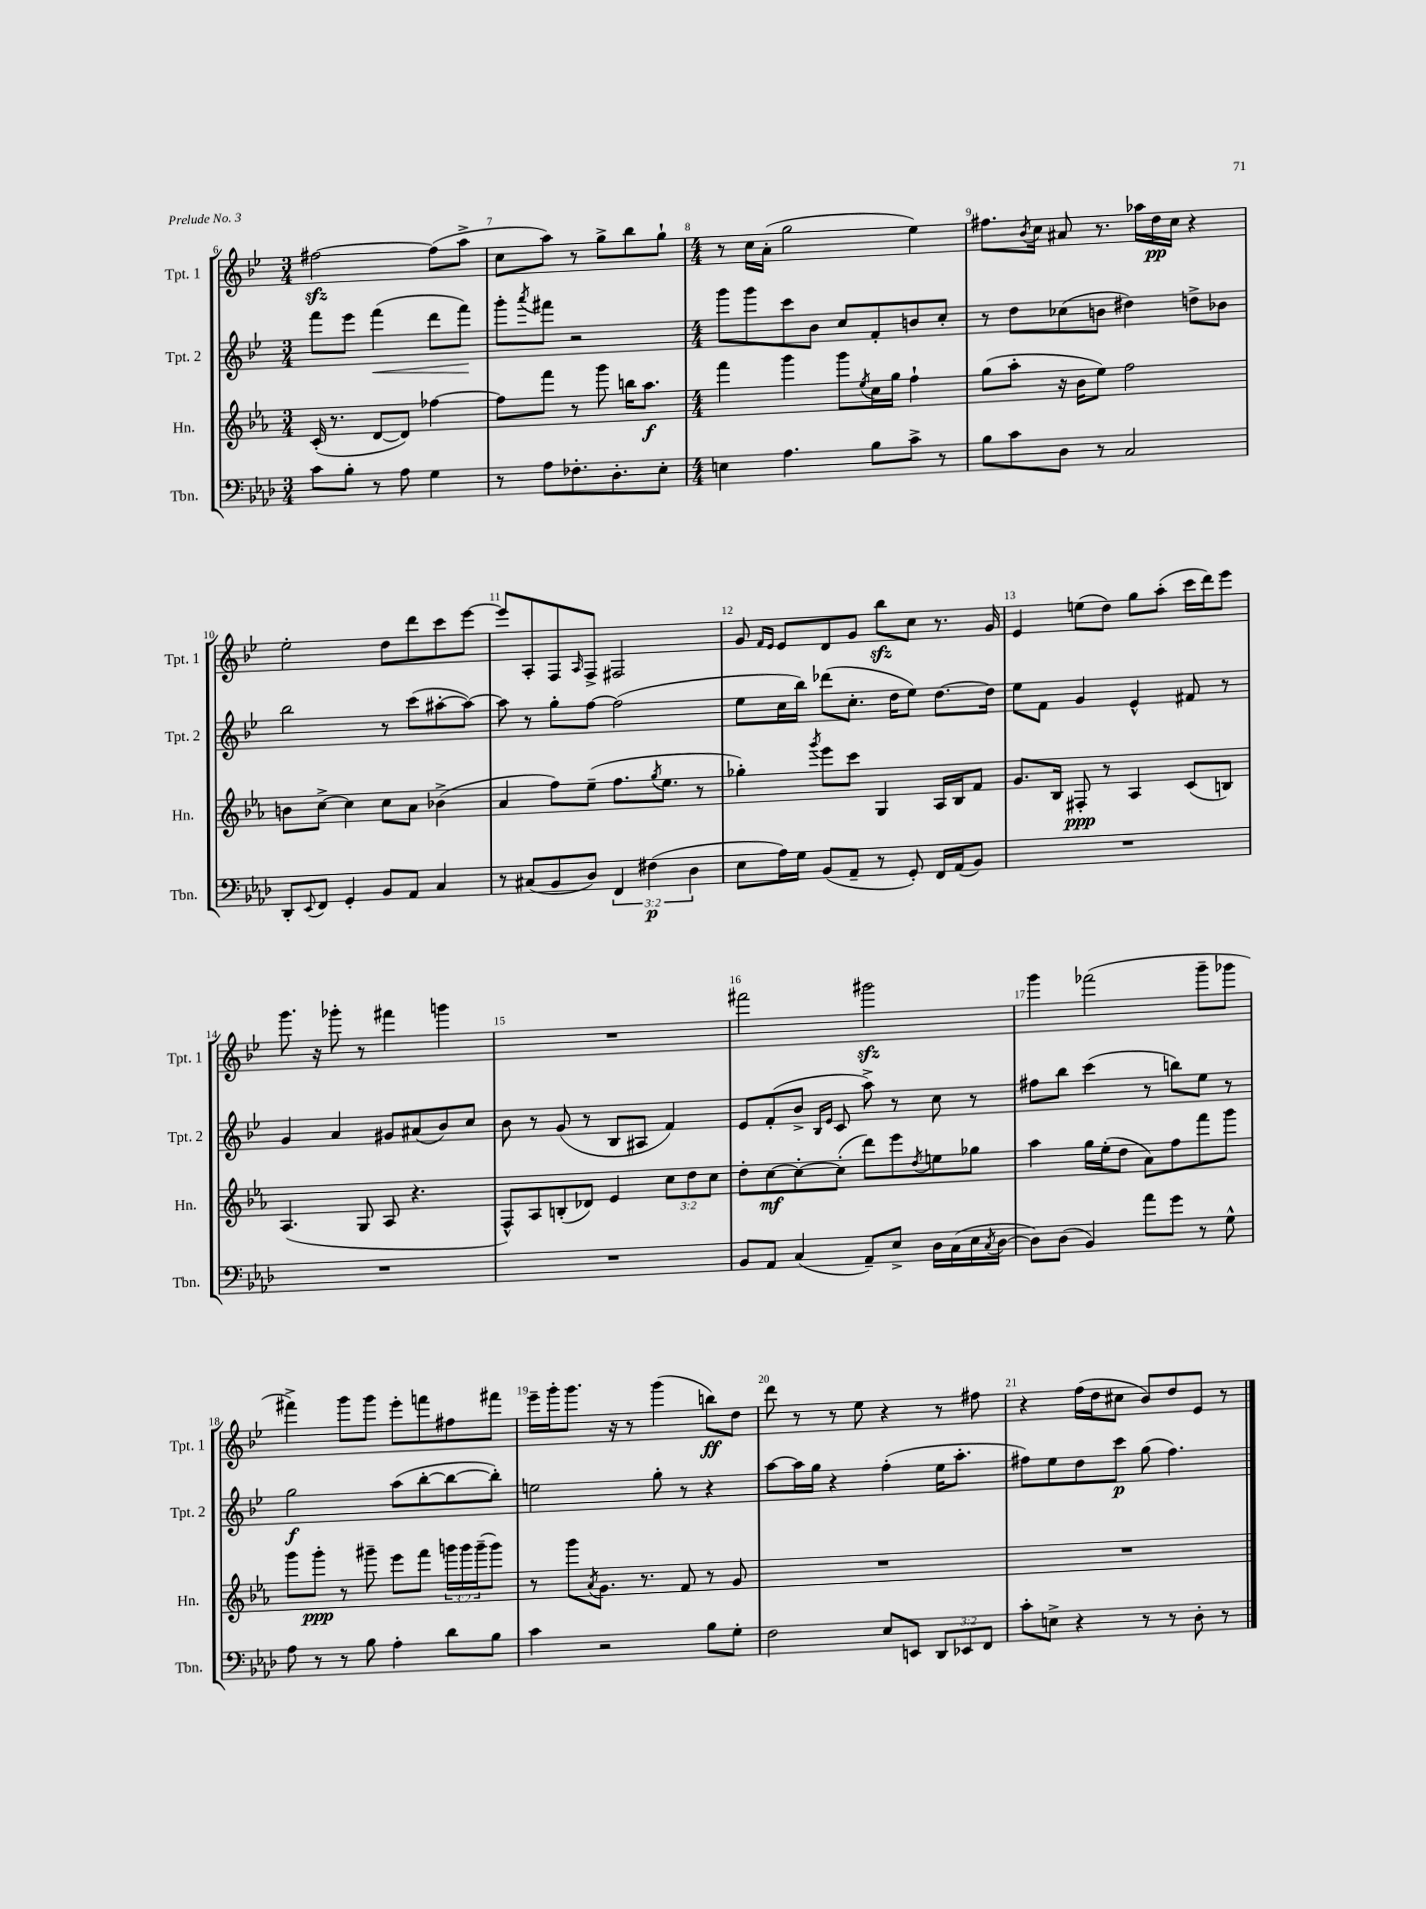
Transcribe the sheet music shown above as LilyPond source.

<<
\new StaffGroup <<
\new Staff = "s0" \with { instrumentName = "Tpt. 1" shortInstrumentName = "Tpt. 1" } {
    \clef treble \key bes \major \numericTimeSignature \time 3/4
    fis''2~\sfz fis''8( a''8-> |
    c''8 a''8) r8 g''8-> bes''8 g''8-! |
    \numericTimeSignature \time 4/4 r8 c''16 a'16-.( g''2 ees''4) |
    fis''8. \acciaccatura { bes'8 } c''16 ais'8 r8. aes''16 d''16\pp c''16 r4 |
    ees''2-. d''8 d'''8 c'''8 ees'''8~ |
    ees'''8 a8-. f8 \grace { a16 } f8-> fis2 |
    g'8 \grace { f'16 ees'16 } ees'8 d'8 g'8 bes''8\sfz c''8 r8. g'16 |
    ees'4 e''8( d''8) g''8 a''8-.( c'''16 d'''16) ees'''8 |
    g'''8. r16 ges'''8-. r8 fis'''4 g'''4 |
    R1 |
    fis'''2 gis'''2\sfz |
    g'''4 fes'''2( g'''8-- ges'''8 |
    fis'''4->) g'''8 g'''8 ees'''8-. f'''8 fis''8 fis'''8 |
    ees'''16-- g'''16-. g'''8. r16 r8 g'''4( b''8\ff) d''8 |
    d'''8 r8 r8 ees''8 r4 r8 fis''8 |
    r4 f''16( d''16 cis''8 bes'8) d''8 ees'8 r8 \bar "|." |
}
\new Staff = "s1" \with { instrumentName = "Tpt. 2" shortInstrumentName = "Tpt. 2" } {
    \clef treble \key bes \major \numericTimeSignature \time 3/4
    f'''8 ees'''8 f'''4\<( d'''8 f'''8\!) |
    g'''8-. \acciaccatura { a'''8 } fis'''8 r2 |
    \numericTimeSignature \time 4/4 g'''8 g'''8 c'''8 bes'8 c''8 f'8-. b'8 c''8-. |
    r8 d''8 ces''8( b'8 dis''4) d''8-> bes'8 |
    bes''2 r8 c'''8( ais''8~-. ais''8~) |
    ais''8 r8 g''8-. f''8~ f''2( |
    ees''8 c''16 bes''16) des'''8( c''8.-. d''16 ees''8) d''8.~ d''16 |
    ees''8 f'8 g'4 ees'4-^ fis'8 r8 |
    g'4 a'4 gis'8 ais'8( bes'8) c''8 |
    bes'8 r8 g'8( r8 bes8 ais8 f'4) |
    ees'8 f'8-.( bes'8-> \grace { bes16 ees'16 } c'8 a''8->) r8 c''8 r8 |
    fis''8 bes''8 c'''4( r8 b''8) ees''8 r8 |
    g''2\f a''8( bes''8~-. bes''8~ bes''8-.) |
    e''2 g''8-. r8 r4 |
    a''8~ a''16 g''16 r4 f''4-.( ees''16 a''8.-. |
    fis''8) ees''8 d''8 c'''8\p g''8( fis''4.) \bar "|." |
}
\new Staff = "s2" \with { instrumentName = "Hn." shortInstrumentName = "Hn." } {
    \clef treble \key ees \major \numericTimeSignature \time 3/4 \override Staff.TupletNumber.text = #tuplet-number::calc-fraction-text
    c'16-.( r8. d'8~ d'8) fes''4~ |
    fes''8 f'''8 r8 g'''8 b''16 aes''8.\f |
    \numericTimeSignature \time 4/4 f'''4 g'''4 g'''8 \acciaccatura { ees''8 } c''16 g''16 f''4-! |
    g''8( aes''8-. r16 bes'16 ees''8) f''2 |
    b'8 c''8~-> c''4 c''8 aes'8 bes'4->( |
    aes'4 f''8) ees''8--( f''8. \acciaccatura { g''8 } ees''8. r8 |
    ges''4-.) \acciaccatura { g'''8 } ees'''8 c'''8 g4 aes16 bes16 f'8 |
    g'8. bes16 fis8-.\ppp r8 aes4 c'8( b8) |
    aes4.( g8 aes8 r4. |
    f8-^) aes8 b8-.( des'8) ees'4 \tuplet 3/2 { c''8 d''8 c''8 } |
    d''8-. c''8~\mf c''8~-. c''8-.( d'''8) ees'''8 \acciaccatura { d''8 } e''8 ges''8 |
    aes''4 g''16 ees''16-.( d''8 aes'8) f''8 f'''8 g'''8 |
    g'''8 g'''8-.\ppp r8 gis'''8-- ees'''8 f'''8 \tuplet 3/2 { g'''16 g'''16 g'''16--( } g'''8) |
    r8 g'''8 \acciaccatura { aes'8 } g'8. r8. f'8 r8 g'8 |
    R1 |
    R1 \bar "|." |
}
\new Staff = "s3" \with { instrumentName = "Tbn." shortInstrumentName = "Tbn." } {
    \clef bass \key aes \major \numericTimeSignature \time 3/4 \override Staff.TupletNumber.text = #tuplet-number::calc-fraction-text
    c'8 bes8-. r8 aes8 g4 |
    r8 aes8 fes8.-. des8.-. ees8-. |
    \numericTimeSignature \time 4/4 e4 aes4. bes8 c'8-> r8 |
    bes8 c'8 des8 r8 c2 |
    des,8-. \appoggiatura { ees,8 } f,8 g,4-. bes,8 aes,8 c4 |
    r8 cis8( bes,8 des8) \tuplet 3/2 { f,4 fis4\p( des4 } |
    ees8 aes16) g16 bes,8( aes,8-- r8 g,8-.) f,16 aes,16( bes,8) |
    R1 |
    R1 |
    R1 |
    bes,8 aes,8 c4( aes,8--) ees8-> des16 c16( ees16 \acciaccatura { c8 } des16~ |
    des8) des8( bes,4) aes'8 g'8 r8 g8-^ |
    aes8 r8 r8 bes8 aes4-. des'8 bes8 |
    c'4 r2 bes8 g8-. |
    f2 ees8 e,8 \tuplet 3/2 { des,8 ees,8 f,8 } |
    c'8-. e8-> r4 r8 r8 des8-. r8 \bar "|." |
}
>>
>>
\layout { \context { \Score currentBarNumber = #6 \override BarNumber.break-visibility = ##(#f #t #t) barNumberVisibility = #all-bar-numbers-visible } }
